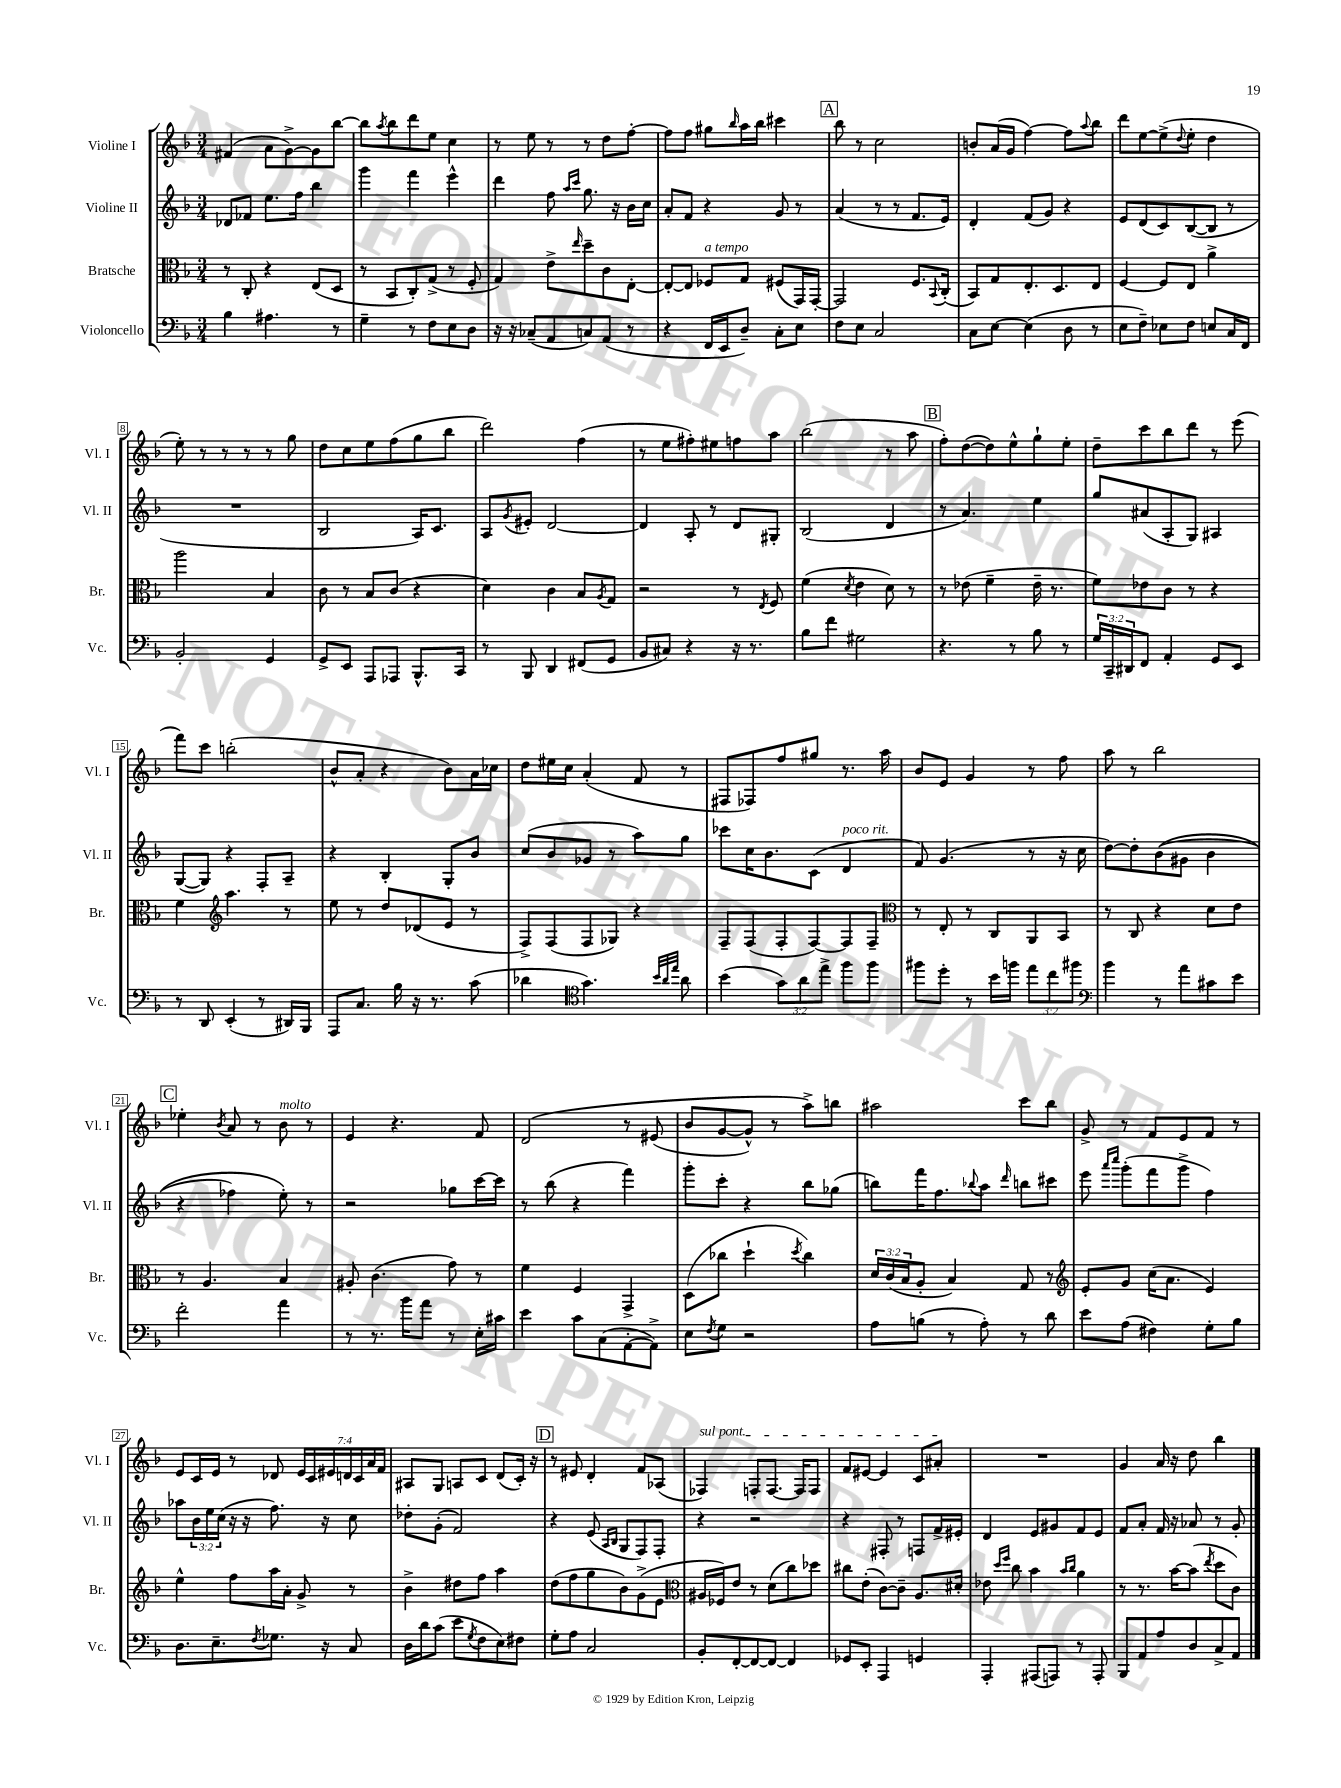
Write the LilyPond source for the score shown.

<<
\new StaffGroup <<
\new Staff = "s0" \with { instrumentName = "Violine I" shortInstrumentName = "Vl. I" } {
    \clef treble \key f \major \numericTimeSignature \time 3/4 \override Staff.TupletNumber.text = #tuplet-number::calc-fraction-text
    fis'4( a'8 g'8~->) g'8 bes''8~ |
    bes''8 \acciaccatura { a''8 } bes''8 d'''8 e''8 c''4 |
    r8 e''8 r8 r8 d''8 f''8~-. |
    f''8 f''8 gis''8 \grace { bes''16 } a''16 bes''16 cis'''4 |
    \mark \markup { \box "A" } bes''8 r8 c''2 |
    b'8-. a'16( g'16 f''4~) f''8 \appoggiatura { a''8 } bes''8 |
    d'''8 e''8~ e''8->( \appoggiatura { d''8 } e''8-. d''4 |
    e''8-.) r8 r8 r8 r8 g''8 |
    d''8 c''8 e''8 f''8( g''8 bes''8 |
    d'''2) f''4( |
    r8 e''8 fis''8-.) eis''8 f''8 a''8 |
    bes''2( r8 a''8 |
    \mark \markup { \box "B" } f''8-.) d''8~( d''8) e''8-^ g''8-! e''8-. |
    d''8-- c'''8 bes''8 d'''8 r8 e'''8( |
    f'''8) c'''8 b''2-.( |
    bes'8-^ a'8-. r4 bes'8) a'16 ces''16 |
    d''8 eis''16 c''16 a'4-.( f'8 r8 |
    fis8 fes8) f''8 gis''8 r8. a''16 |
    bes'8 e'8 g'4 r8 f''8 |
    a''8 r8 bes''2 |
    \mark \markup { \box "C" } ees''4-. \acciaccatura { bes'8 } a'8 r8 bes'8^\markup { \italic "molto" } r8 |
    e'4 r4. f'8 |
    d'2\( r8 eis'8( |
    bes'8 g'8~ g'8-^) r8 a''8->\) b''8 |
    ais''2 c'''8 bes''8 |
    g'8-> r8 f'8 e'8 f'8 r8 |
    e'8 c'16 e'16 r8 des'8 \tuplet 7/4 { e'16 c'16 eis'16 d'16 c'16 a'16 f'16 } |
    ais8 g8 a8 c'8 d'8( c'16-.) r16 |
    \mark \markup { \box "D" } r8 eis'8 d'4-. f'8 aes8( |
    \once \override TextSpanner.bound-details.left.text = \markup { \italic "sul pont." } fes4\startTextSpan) f8-. f8.~ f16 f8 |
    f'8 eis'8~ eis'4 c'8 ais'8-.\stopTextSpan |
    R2. |
    g'4 a'16 r16 d''8 bes''4 \bar "|." |
}
\new Staff = "s1" \with { instrumentName = "Violine II" shortInstrumentName = "Vl. II" } {
    \clef treble \key f \major \numericTimeSignature \time 3/4 \override Staff.TupletNumber.text = #tuplet-number::calc-fraction-text
    des'8 fes'8 e''8. f''16 bes''4 |
    g'''4 f'''4 e'''4-^ |
    d'''4 f''8 \grace { a''16 c'''16 } g''8. r16 bes'16 c''16 |
    a'8-. f'8 r4 g'8 r8 |
    \mark \markup { \box "A" } a'4( r8 r8 f'8. e'16) |
    d'4-. f'8( g'8) r4 |
    e'8 d'8( c'8) bes8~( bes8 r8 |
    R2. |
    bes2 a16) c'8. |
    a8 \acciaccatura { g'8 } eis'8-. d'2~ |
    d'4 a8-. r8 d'8 gis8-. |
    bes2( d'4 |
    \mark \markup { \box "B" } r8 a'4.) e''4 |
    g''8 ais'8( a8-. g8) ais4 |
    g8~( g8) r4 f8-. a8-- |
    r4 bes4-. g8-. bes'8 |
    c''8( bes'8 ges'8 r8 a''8) g''8 |
    ces'''8 c''16 bes'8. c'8( d'4^\markup { \italic "poco rit." } |
    f'8) g'4.( r8 r16 c''16 |
    d''8~) d''8-. bes'8(\( gis'8 bes'4 |
    \mark \markup { \box "C" } r4 fes''4) e''8-.\) r8 |
    r2 ges''8 c'''16~ c'''16 |
    r8 bes''8( r4 f'''4) |
    g'''8-. c'''8-. r4 bes''8 ges''8( |
    b''8) f'''16 f''8. \appoggiatura { bes''8 } a''8 \grace { d'''16 } b''8 cis'''8 |
    e'''8 \grace { a'''16 c''''16 } g'''8-.( f'''8 g'''8-> f''4) |
    aes''8 \tuplet 3/2 { bes'16 e''16 c''16( } r16 r16 f''8.) r16 c''8 |
    des''8-. g'8-.( f'2) |
    \mark \markup { \box "D" } r4 e'8( \grace { a16 bes16 } g8 f8) f8-. |
    r4 r2 |
    r4 fis8-. r8 f8 f'16-> eis'16-. |
    d'4 e'8 gis'8 f'8 e'8 |
    f'8 a'8-. f'16 r16 aes'8 r8 g'8-. \bar "|." |
}
\new Staff = "s2" \with { instrumentName = "Bratsche" shortInstrumentName = "Br." } {
    \clef alto \key f \major \numericTimeSignature \time 3/4 \override Staff.TupletNumber.text = #tuplet-number::calc-fraction-text
    r8 c8-. r4 e8( d8 |
    r8 bes,8 c8-.) g8->( r8 f8-. |
    g4) e'8-> \grace { e''16 } d''8-- c'8 e8~-. |
    e8~-. e8 fes8^\markup { \italic "a tempo" } g8 fis8( g,16) g,16~-. |
    \mark \markup { \box "A" } g,2 f8. \appoggiatura { bes,8 } c16-.( |
    bes,8) g8 e8.-. d8. e8 |
    f4~ f8 e8 a'4-> |
    a''2 bes4 |
    c'8 r8 bes8 c'8( r4 |
    d'4) c'4 bes8 \acciaccatura { a8 } g8 |
    r2 r8 \acciaccatura { e8 } f8 |
    f'4( \acciaccatura { d'8 } e'4 d'8) r8 |
    \mark \markup { \box "B" } r8 ees'8( f'4-- ees'16-- r8. |
    f'8) ees'8 c'8 r8 r4 |
    f'4 \clef treble a''4. r8 |
    e''8 r8 d''8 des'8( e'8 r8 |
    f8->) f8( f8 ges8) r4 |
    f8-- f8( f8-. f8~) f8 f8-- |
    \clef alto r8 e8-. r8 c8 a,8 bes,8 |
    r8 c8 r4 d'8 e'8 |
    \mark \markup { \box "C" } r8 a4. bes4 |
    ais8-. c'4.( g'8) r8 |
    f'4 f4 g,4-> |
    d8( ces''8 d''4-! \acciaccatura { d''8 } ces''4) |
    \tuplet 3/2 { d'16 c'16( bes16 } a8-. bes4) g8 r8 |
    \clef treble e'8-. g'8 c''16( a'8. e'4) |
    e''4-^ f''8 a''16 a'16-. g'8-> r8 |
    bes'4-> dis''8 f''8 a''4 |
    \mark \markup { \box "D" } d''8( f''8 g''8 bes'8) g'8->( e'8 |
    \clef alto ais16 fes16) e'8 r8 d'8( c''8) des''8 |
    cis''8 e'8-.( c'8~) c'8-- a8. dis'16-. |
    ees'8 \grace { d''16 f''16 } c''8 bes'4 \grace { bes'16 c''16 } a'4 |
    r8 r8. bes'16~ bes'8( \acciaccatura { e''8 } d''8 c'8) \bar "|." |
}
\new Staff = "s3" \with { instrumentName = "Violoncello" shortInstrumentName = "Vc." } {
    \clef bass \key f \major \numericTimeSignature \time 3/4 \override Staff.TupletNumber.text = #tuplet-number::calc-fraction-text
    bes4 ais4. r8 |
    g4-- r8 f8 e8 d8 |
    r16 r16 ces8--( a,8 c8) a,8( r8 |
    r4 f,16 e,16 d8--) c8-. e8 |
    \mark \markup { \box "A" } f8 e8 c2 |
    c8 e8~ e4( d8 r8 |
    e8 f8--) ees8 f8 e8 c16 f,16 |
    bes,2-. g,4 |
    g,8-> e,8 a,,8 aes,,8 bes,,8.-^ c,16 |
    r8 bes,,8 d,4 fis,8( g,8 |
    bes,8 cis8) r4 r16 r8. |
    bes8 f'8 gis2 |
    \mark \markup { \box "B" } r4. r8 bes8 r8 |
    \tuplet 3/2 { g16 c,16-- dis,16 } f,8 a,4-. g,8 e,8 |
    r8 d,8 e,4-.( r8 dis,16) bes,,16 |
    a,,8 c8. bes16 r16 r8. c'8( |
    des'4 \clef tenor g'4.) \grace { bes'32 a'32 e''32 } a'8 |
    bes'4( \tuplet 3/2 { g'8) a'8 e''8-> } f''8 f''8 |
    fis''8 d''8-. r8 bes'16 f''16 \tuplet 3/2 { e''8 c''8 fis''8 } |
    \clef bass bes'4 r8 a'8 cis'8 e'8 |
    \mark \markup { \box "C" } f'2-. a'4 |
    r8 r8. bes'16 a'8 r8 e16-. cis'16 |
    e'4 c'8 c8( a,8~-. a,8->) |
    e8 \acciaccatura { f8 } g8 r2 |
    a8 b8( r8 a8-.) r8 d'8 |
    e'8 a8( fis4) g8-. bes8 |
    d8. e8.-- \acciaccatura { f8 } ges8. r16 c8 |
    d16 d'16 c'8( e'8 \acciaccatura { g8 } f8 e8) fis8 |
    \mark \markup { \box "D" } g8-. a8 c2 |
    bes,8-. f,8~-. f,8~ f,8~ f,4 |
    ges,8 e,8-. a,,4 g,4 |
    a,,4-. ais,,8( a,,8) r8 a,,8-. |
    bes,,8 a,8 a8 d8 c8-> a,8 \bar "|." |
}
>>
>>
\layout { \context { \Score \override BarNumber.stencil = #(make-stencil-boxer 0.1 0.3 ly:text-interface::print) } }
